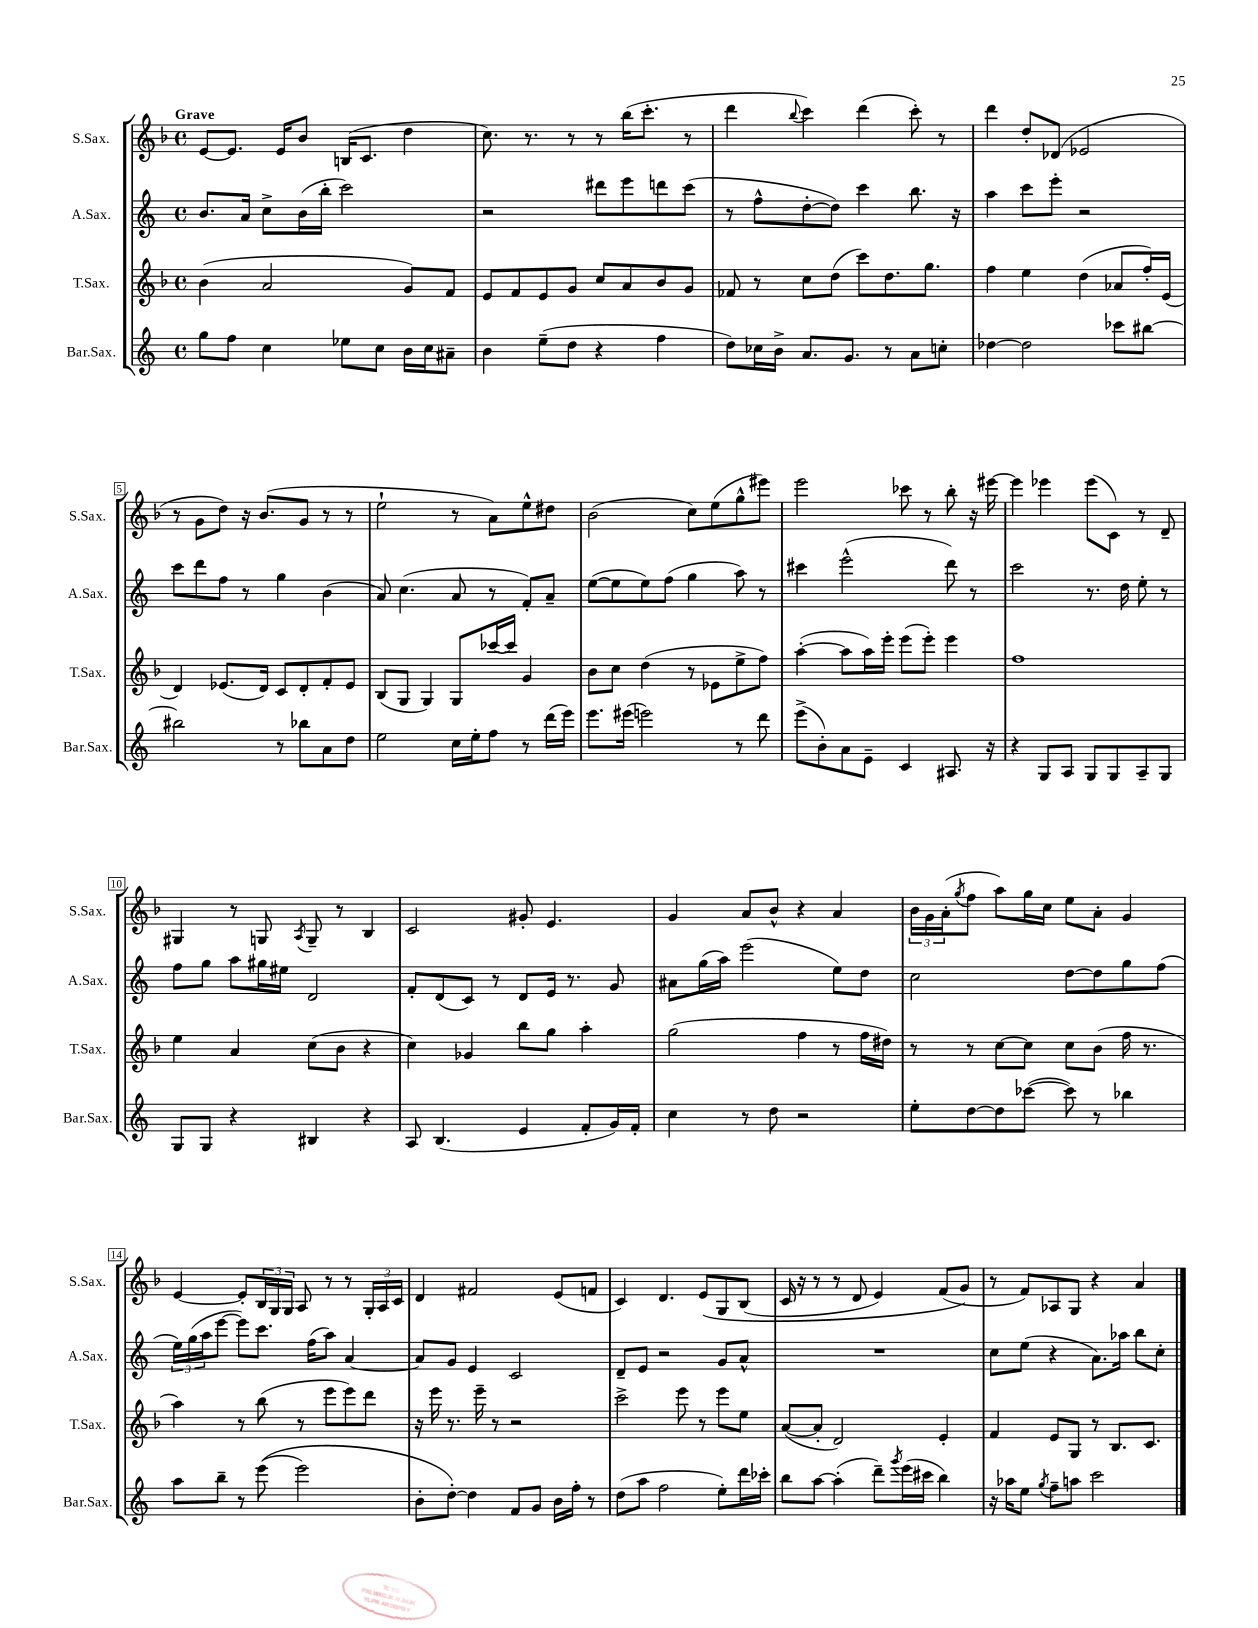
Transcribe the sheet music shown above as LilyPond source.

<<
\new StaffGroup <<
\new Staff = "s0" \with { instrumentName = "S.Sax." shortInstrumentName = "S.Sax." } {
    \clef treble \key f \major \defaultTimeSignature \time 4/4 \tempo "Grave"
    e'8~ e'8. e'16 bes'8 b16( c'8. d''4 |
    c''8.) r8. r8 r8 bes''16( c'''8.-. r8 |
    d'''4 \appoggiatura { bes''8 } c'''4) d'''4( c'''8-.) r8 |
    d'''4 d''8-. des'8( ees'2 |
    r8 g'8 d''8) r16 bes'8.( g'8 r8 r8 |
    e''2-! r8 a'8) e''8-^ dis''8 |
    bes'2( c''8) e''8( g''8-^ eis'''8) |
    e'''2 ces'''8 r8 bes''8-. r16 eis'''16~ |
    eis'''4 ees'''4 ees'''8( c'8) r8 d'8-- |
    gis4 r8 g8 \acciaccatura { a8 } g8-- r8 bes4 |
    c'2 gis'8-. e'4. |
    g'4 a'8 bes'8-^ r4 a'4 |
    \tuplet 3/2 { bes'16 g'16 a'16-.( } \acciaccatura { g''8 } f''8 a''8) g''16 c''16 e''8 a'8-. g'4 |
    e'4~ e'8-. \tuplet 3/2 { bes16 g16 g16 } a8 r8 r8 \tuplet 3/2 { g16-. a16 c'16 } |
    d'4 fis'2 e'8( f'8 |
    c'4) d'4. e'8\( g8 bes8( |
    c'16 r16 r8 r8 d'8 e'4) f'8( g'8\) |
    r8 f'8) aes8 g8 r4 a'4 \bar "|." |
}
\new Staff = "s1" \with { instrumentName = "A.Sax." shortInstrumentName = "A.Sax." } {
    \clef treble \key c \major \defaultTimeSignature \time 4/4
    b'8. a'16 c''8-> b'16( b''16-. c'''2) |
    r2 dis'''8 e'''8 d'''8 c'''8( |
    r8 f''8-^ d''8~-. d''8) c'''4 b''8. r16 |
    a''4 c'''8 e'''8-. r2 |
    c'''8 d'''8 f''8 r8 g''4 b'4( |
    a'8) c''4.( a'8 r8 f'8-.) a'8-- |
    e''8~( e''8 e''8) f''8( g''4 a''8) r8 |
    cis'''4 e'''2-^( d'''8) r8 |
    c'''2 r8. d''16 e''8-. r8 |
    f''8 g''8 a''8 gis''16 eis''16 d'2 |
    f'8-. d'8( c'8) r8 d'8 e'16 r8. g'8 |
    ais'8 g''16( a''16) e'''2( e''8) d''8 |
    c''2 d''8~ d''8 g''8 f''8( |
    \tuplet 3/2 { e''16) g''16( a''16 } e'''8~ e'''8) c'''8. f''16( a''8) a'4~ |
    a'8 g'8 e'4 c'2 |
    d'8-- e'8 r2 g'8 a'8-^ |
    R1 |
    c''8 e''8( r4 a'8.) aes''16 b''8 c''8-. \bar "|." |
}
\new Staff = "s2" \with { instrumentName = "T.Sax." shortInstrumentName = "T.Sax." } {
    \clef treble \key f \major \defaultTimeSignature \time 4/4
    bes'4( a'2 g'8) f'8 |
    e'8 f'8 e'8 g'8 c''8 a'8 bes'8 g'8 |
    fes'8 r8 c''8 d''8( c'''8) d''8. g''8. |
    f''4 e''4 d''4( aes'8 f''16-.) e'16( |
    d'4) ees'8.( d'16) c'8 d'8-. f'8-. ees'8 |
    bes8( g8 g4) g8 ces'''16~ ces'''16 g'4 |
    bes'8 c''8 d''4( r8 ees'8 e''8-> f''8) |
    a''4~-.( a''8 a''16) e'''16-. e'''8( e'''8-.) e'''4 |
    f''1 |
    e''4 a'4 c''8( bes'8 r4 |
    c''4) ges'4 bes''8 g''8 a''4-. |
    g''2( f''4 r8 f''16 dis''16) |
    r8 r8 c''8~ c''8 c''8 bes'8( f''16 r8. |
    a''4) r8 bes''8( r8 e'''8 e'''8) d'''8 |
    r16 e'''16 r8. e'''16-- r8 r2 |
    c'''2-> e'''8 r8 e'''8 e''8 |
    a'8~( a'8-. d'2) e'4-. |
    f'4 e'8 g8 r8 bes8. c'8. \bar "|." |
}
\new Staff = "s3" \with { instrumentName = "Bar.Sax." shortInstrumentName = "Bar.Sax." } {
    \clef treble \key c \major \defaultTimeSignature \time 4/4
    g''8 f''8 c''4 ees''8 c''8 b'16 c''16 ais'8-- |
    b'4 e''8--( d''8 r4 f''4 |
    d''8) ces''16 b'16-> a'8. g'8. r8 a'8 c''8-. |
    des''4~ des''2 ces'''8 bis''8~ |
    bis''2 r8 bes''8 a'8 d''8 |
    e''2 c''16 e''16-. f''8 r8 d'''16( e'''16) |
    e'''8. eis'''16( e'''2) r8 d'''8 |
    e'''8->( b'8-.) a'8 e'8-- c'4 ais8. r16 |
    r4 g8 a8 g8 g8 a8-- g8 |
    g8 g8 r4 bis4 r4 |
    a8 b4.( e'4 f'8-. g'16) f'16-. |
    c''4 r8 d''8 r2 |
    e''8-. d''8~ d''8 ces'''8~( ces'''8) r8 bes''4 |
    a''8 b''8-- r8 e'''8(\( e'''2) |
    b'8-. d''8~-.\) d''4 f'8 g'8 b'16 f''16-. r8 |
    d''8( a''8 f''2 e''8-.) d'''16 ces'''16-. |
    b''8 a''8~ a''4-.( d'''8--) \acciaccatura { g'''8 } e'''16( cis'''16 b''4) |
    r16 aes''16 e''8 \acciaccatura { g''8 } f''8-- a''8 c'''2 \bar "|." |
}
>>
>>
\layout { \context { \Score \override BarNumber.stencil = #(make-stencil-boxer 0.1 0.3 ly:text-interface::print) } }
